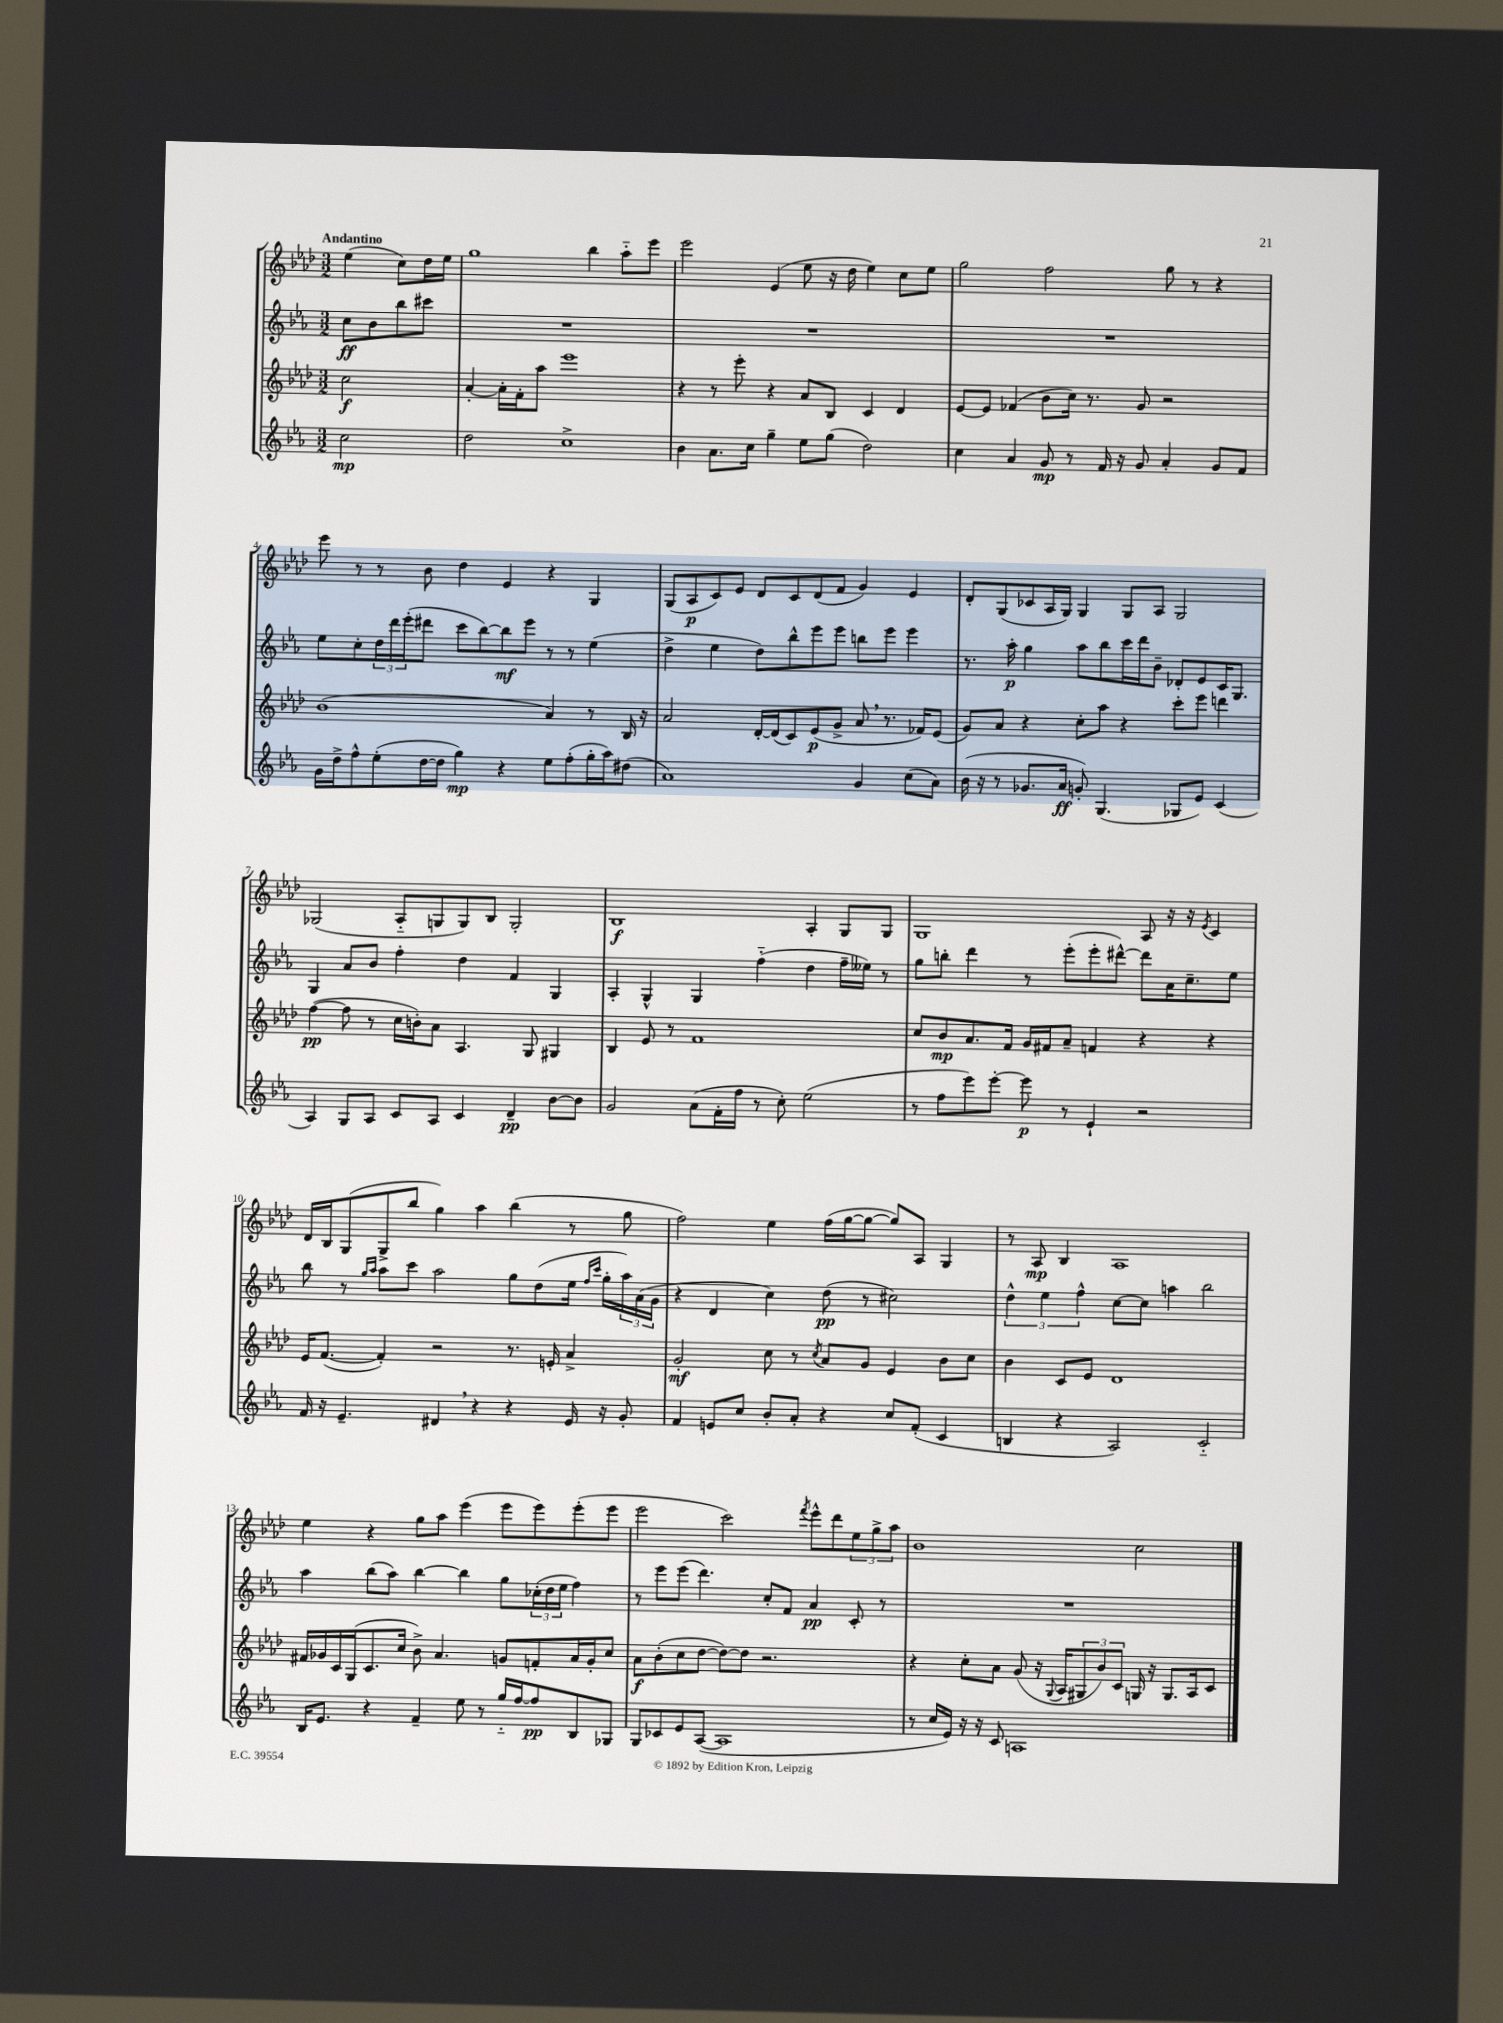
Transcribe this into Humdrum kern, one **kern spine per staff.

**kern	**dynam	**kern	**dynam	**kern	**dynam	**kern	**dynam
*part4	*part4	*part3	*part3	*part2	*part2	*part1	*part1
*staff4	*staff4	*staff3	*staff3	*staff2	*staff2	*staff1	*staff1
*clefG2	*	*clefG2	*	*clefG2	*	*clefG2	*
*k[b-e-a-]	*	*k[b-e-a-d-]	*	*k[b-e-a-]	*	*k[b-e-a-d-]	*
*M3/2	*	*M3/2	*	*M3/2	*	*M3/2	*
=	=	=	=	=	=	=	=
!	!	!	!	!	!	!LO:TX:a:B:t=Andantino	!
2cc\	mp	2cc\	f	8cc\L	ff	(4ee-\	.
.	.	.	.	8b-\	.	.	.
.	.	.	.	8bb-\	.	8cc\L)	.
.	.	.	.	8ccc#X\J	.	16dd-\L	.
.	.	.	.	.	.	16ee-\JJ	.
=1	=1	=1	=1	=1	=1	=1	=1
2dd\	.	[4a-'/	.	1.r	.	1gg	.
.	.	16a-'\LL]	.	.	.	.	.
.	.	16f'\J	.	.	.	.	.
.	.	8aa-\J	.	.	.	.	.
1cc^	.	1eee-	.	.	.	.	.
.	.	.	.	.	.	4bb-\	.
.	.	.	.	.	.	8aa-\L	.
.	.	.	.	.	.	8eee-\J	.
=2	=2	=2	=2	=2	=2	=2	=2
4b-\	.	4r	.	1.r	.	2eee-\	.
8.a-\L	.	8r	.	.	.	.	.
.	.	8eee-'\	.	.	.	.	.
16cc\Jk	.	.	.	.	.	.	.
4gg~\	.	4r	.	.	.	(4e-/	.
8ee-\L	.	8a-/L	.	.	.	8ee-\	.
(8gg\J	.	8B-/J	.	.	.	16r	.
.	.	.	.	.	.	16dd-\	.
2dd\)	.	4c/	.	.	.	4ee-\)	.
.	.	4d-/	.	.	.	8cc\L	.
.	.	.	.	.	.	8ee-\J	.
=3	=3	=3	=3	=3	=3	=3	=3
4cc\	.	[8e-/L	.	1.r	.	2gg\	.
.	.	8e-/J]	.	.	.	.	.
4a-/	.	(4f-X/	.	.	.	.	.
8g/	mp	8b-\L	.	.	.	2ff\	.
8r	.	16cc\Jk)	.	.	.	.	.
.	.	8.r	.	.	.	.	.
16f/	.	.	.	.	.	.	.
16r	.	.	.	.	.	.	.
8g/	.	8g/	.	.	.	.	.
4a-'/	.	2r	.	.	.	8gg\	.
.	.	.	.	.	.	8r	.
8g/L	.	.	.	.	.	4r	.
8f/J	.	.	.	.	.	.	.
!!LO:LB:g=z
=4	=4	=4	=4	=4	=4	=4	=4
16g\LL	.	(1b-	.	8ee-\L	.	8eee-\	.
16dd^\J	.	.	.	.	.	.	.
8ff^^\	.	.	.	8cc'\	.	8r	.
(8ee-'\	.	.	.	24dd\L	.	8r	.
.	.	.	.	24ddd\	.	.	.
.	.	.	.	(24eee-'\J	.	.	.
[16dd\L	.	.	.	8ddd#X\J	.	8b-\	.
16dd\JJ]	.	.	.	.	.	.	.
4gg\)	mp	.	.	8ccc\L	.	4dd-\	.
.	.	.	.	[8bb-\)	.	.	.
4r	.	.	.	8bb-\]	mf	4e-/	.
.	.	.	.	8eee-\J	.	.	.
8ee-\L	.	4a-/)	.	8r	.	4r	.
(8ff'\	.	.	.	8r	.	.	.
16gg'\L	.	8r	.	(4ee-\	.	4G/	.
16aa-\J)	.	.	.	.	.	.	.
(8dd#X\J	.	16B-/	.	.	.	.	.
.	.	16r	.	.	.	.	.
=5	=5	=5	=5	=5	=5	=5	=5
1a-)	.	2a-/	.	4dd^\	.	(8G/L	.
.	.	.	.	.	.	8A-/	p
.	.	.	.	4ee-\	.	8c/)	.
.	.	.	.	.	.	8e-/J	.
.	.	[16d-'/LL	.	8dd\L)	.	8d-/L	.
.	.	(16d-/J]	.	.	.	.	.
.	.	8c/)	.	8bb-^^\	.	8c/	.
.	.	(8e-/	p	8eee-\	.	(8d-/	.
.	.	8g^/J	.	8eee-\J	.	8f/J	.
4g/	.	8a-,/	.	8bbn\L	.	4g/)	.
.	.	8.r	.	8eee-\J	.	.	.
(8cc\L	.	.	.	4eee-\	.	4e-/	.
.	.	16f-X/KL)	.	.	.	.	.
8a-\J)	.	(8e-/J	.	.	.	.	.
=6	=6	=6	=6	=6	=6	=6	=6
(16b-\	.	8g/L)	.	8.r	.	8d-'/L	.
16r	.	.	.	.	.	.	.
8r	.	8a-/J	.	.	.	(8G/	.
.	.	.	.	16aa-'\	p	.	.
8.g-X/L	.	4r	.	4gg\	.	8c-X/	.
.	.	.	.	.	.	16A-/L	.
16a-/Jk	ff	.	.	.	.	16G/JJ)	.
8gn'/)	.	8cc'\L	.	8aa-\L	.	4G/	.
(4.G/	.	8aa-\J	.	8bb-\	.	.	.
.	.	4r	.	16ccc\L	.	8G/L	.
.	.	.	.	16ddd\J	.	.	.
.	.	.	.	8b-~\J	.	8A-/J	.
8G-X/L	.	8ccc'\L	.	8d-X'/L	.	2G/	.
8e-/J)	.	8eee-\J	.	8e-/	.	.	.
(4c/	.	4dddn\	.	16c/K	.	.	.
.	.	.	.	8.G/J	.	.	.
!!LO:LB:g=z
=7	=7	=7	=7	=7	=7	=7	=7
4A-/)	.	([4ff\	pp	4G/	.	(2G-X/	.
8G/L	.	8ff\]	.	8a-/L	.	.	.
8A-/J	.	8r	.	8b-/J	.	.	.
8c/L	.	16cc\LL	.	4ff'\	.	8A-/L	.
.	.	16bn'\J)	.	.	.	.	.
8A-/J	.	8a-\J	.	.	.	8Gn/	.
4c/	.	4.A-/	.	4dd\	.	8G/)	.
.	.	.	.	.	.	8B-/J	.
4d~/	pp	.	.	4f/	.	2G'/	.
.	.	8G/	.	.	.	.	.
[8b-\L	.	4G#X/	.	4G/	.	.	.
8b-\J]	.	.	.	.	.	.	.
=8	=8	=8	=8	=8	=8	=8	=8
2g/	.	4B-/	.	4A-'/	.	1B-	f
.	.	8e-/	.	4G^^/	.	.	.
.	.	8r	.	.	.	.	.
(8a-\L	.	1f	.	4G/	.	.	.
16f'\L	.	.	.	.	.	.	.
16ff\JJ	.	.	.	.	.	.	.
8r	.	.	.	(4ff\	.	.	.
8cc'\)	.	.	.	.	.	.	.
(2ee-\	.	.	.	4dd\	.	4A-'/	.
.	.	.	.	16ff~\LL	.	8G/L	.
.	.	.	.	16ee--X\JJ)	.	.	.
.	.	.	.	8r	.	8G/J	.
=9	=9	=9	=9	=9	=9	=9	=9
8r	.	8cc/L	.	8gg\L	.	1G	.
8ff\L	.	8b-/	mp	8bbn'\J	.	.	.
8eee-\)	.	8.a-/	.	4ddd\	.	.	.
[8eee-'\J	.	.	.	.	.	.	.
.	.	16f/Jk	.	.	.	.	.
8eee-\]	p	16g/LL	.	8r	.	.	.
.	.	16f#X/J	.	.	.	.	.
8r	.	8a-~/J	.	(8eee-'\L	.	.	.
4e-`/	.	4fn/	.	8eee-'\	.	.	.
.	.	.	.	[8ddd#X^^\J)	.	.	.
2r	.	4r	.	8ddd#\L]	.	8A-/	.
.	.	.	.	16a-\K	.	16r	.
.	.	.	.	8.cc~\	.	16r	.
.	.	.	.	.	.	8qe-/	.
.	.	4r	.	.	.	4c/	.
.	.	.	.	8ee-\J	.	.	.
!!LO:LB:g=z
=10	=10	=10	=10	=10	=10	=10	=10
16f/	.	16e-/KL	.	8bb-\	.	16d-/LL	.
16r	.	([8.f/J	.	.	.	16B-/J	.
4.e-~/	.	.	.	8r	.	(8G/	.
.	.	.	.	16qqgg/LL	.	.	.
.	.	.	.	16qqaa-/JJ	.	.	.
.	.	4f'/])	.	8aa-\L	.	8G^/	.
.	.	.	.	8ccc\J	.	8bb-/J	.
4d#X,/	.	2r	.	2aa-\	.	4gg\)	.
4r	.	.	.	.	.	4aa-\	.
4r	.	8.r	.	8gg\L	.	(4bb-\	.
.	.	.	.	(8dd\	.	.	.
.	.	16en'/	.	.	.	.	.
16e-/	.	4a-^/	.	16ee-\Jk	.	8r	.
.	.	.	.	16qqff/LL	.	.	.
.	.	.	.	16qqccc/JJ	.	.	.
16r	.	.	.	16gg'\LL	.	.	.
8g'/	.	.	.	24aa-\)	.	8gg\	.
.	.	.	.	(24a-\	.	.	.
.	.	.	.	24g\JJ	.	.	.
=11	=11	=11	=11	=11	=11	=11	=11
4f/	.	2g'/	mf	4r	.	2ff\)	.
8en/L	.	.	.	4d/	.	.	.
8cc/J	.	.	.	.	.	.	.
8b-'/L	.	8cc\	.	4cc\)	.	4ee-\	.
8a-'/J	.	8r	.	.	.	.	.
.	.	8qcc/	.	.	.	.	.
4r	.	8a-/L	.	(8dd\	pp	(16ff\LL	.
.	.	.	.	.	.	[16gg\J	.
.	.	8g/J	.	8r	.	8gg\J_	.
8cc/L	.	4e-/	.	2cc#X\)	.	8gg/L])	.
(8f'/J	.	.	.	.	.	8A-/J	.
4c/	.	8b-\L	.	.	.	4G/	.
.	.	8cc\J	.	.	.	.	.
=12	=12	=12	=12	=12	=12	=12	=12
4Bn/	.	4b-\	.	6dd^^\	.	8r	.
.	.	.	.	.	.	8A-/	mp
.	.	.	.	6ee-\	.	.	.
4r	.	8c/L	.	.	.	4B-/	.
.	.	.	.	6ff^^\	.	.	.
.	.	8e-/J	.	.	.	.	.
2A-/)	.	1d-	.	[8cc\L	.	1A-	.
.	.	.	.	8cc\J]	.	.	.
.	.	.	.	4aan\	.	.	.
2c/	.	.	.	2bb-\	.	.	.
!!LO:LB:g=z
=13	=13	=13	=13	=13	=13	=13	=13
16B-/KL	.	16f#X/LL	.	4aa-\	.	4ee-\	.
8.e-/J	.	16g-X/	.	.	.	.	.
.	.	16c/	.	.	.	.	.
.	.	(16G/J	.	.	.	.	.
4r	.	8.c/	.	(8bb-\L	.	4r	.
.	.	.	.	8aa-\J)	.	.	.
.	.	16cc/Jk	.	.	.	.	.
4f~/	.	8b-^\)	.	[4bb-\	.	8gg\L	.
.	.	4.a-/	.	.	.	8aa-\J	.
8ee-\	.	.	.	4bb-\]	.	(4eee-\	.
8r	.	.	.	.	.	.	.
16gg/LL	.	8gn/L	.	8gg\L	.	8eee-\L	.
[16ff/J	.	.	.	.	.	.	.
8ff/]	pp	8fn'/	.	(24cc-X'\L	.	8eee-\)	.
.	.	.	.	24dd\	.	.	.
.	.	.	.	24ee-\JJ	.	.	.
8B-/	.	16a-/L	.	4ff\)	.	(8eee-'\	.
.	.	16g'/J	.	.	.	.	.
8G-X/J	.	8cc/J	.	.	.	8eee-\J	.
=14	=14	=14	=14	=14	=14	=14	=14
8G/L	.	8a-\L	f	8r	.	2eee-\	.
8c-X/	.	(8b-'\	.	8eee-\L	.	.	.
8e-/	.	8cc\	.	(8eee-\J	.	.	.
([8A-/J	.	[8dd-\J	.	4.ddd\)	.	.	.
1A-]	.	8dd-\L_)	.	.	.	2ccc\)	.
.	.	8dd-\J]	.	.	.	.	.
.	.	2.r	.	8cc'/L	.	.	.
.	.	.	.	8f/J	.	.	.
.	.	.	.	.	.	8qfff/	.
.	.	.	.	4a-/	pp	8eee-^^\L	.
.	.	.	.	.	.	8ddd-\	.
.	.	.	.	8c'/	.	12ee-\	.
.	.	.	.	.	.	12gg^\	.
.	.	.	.	8r	.	.	.
.	.	.	.	.	.	12aa-\J	.
=15	=15	=15	=15	=15	=15	=15	=15
8r	.	4r	.	1.r	.	1b-	.
16cc/LL	.	.	.	.	.	.	.
16e-/JJ)	.	.	.	.	.	.	.
16r	.	8cc'\L	.	.	.	.	.
16r	.	.	.	.	.	.	.
8c/	.	8a-\J	.	.	.	.	.
1An	.	(8g/	.	.	.	.	.
.	.	16r	.	.	.	.	.
.	.	8qqG/	.	.	.	.	.
.	.	16A-/KL	.	.	.	.	.
.	.	12G#X/	.	.	.	.	.
.	.	12b-/)	.	.	.	.	.
.	.	12c/J	.	.	.	.	.
.	.	16Gn/	.	.	.	2cc\	.
.	.	16r	.	.	.	.	.
.	.	8.G/L	.	.	.	.	.
.	.	16A-/k	.	.	.	.	.
.	.	8c/J	.	.	.	.	.
==	==	==	==	==	==	==	==
*-	*-	*-	*-	*-	*-	*-	*-
